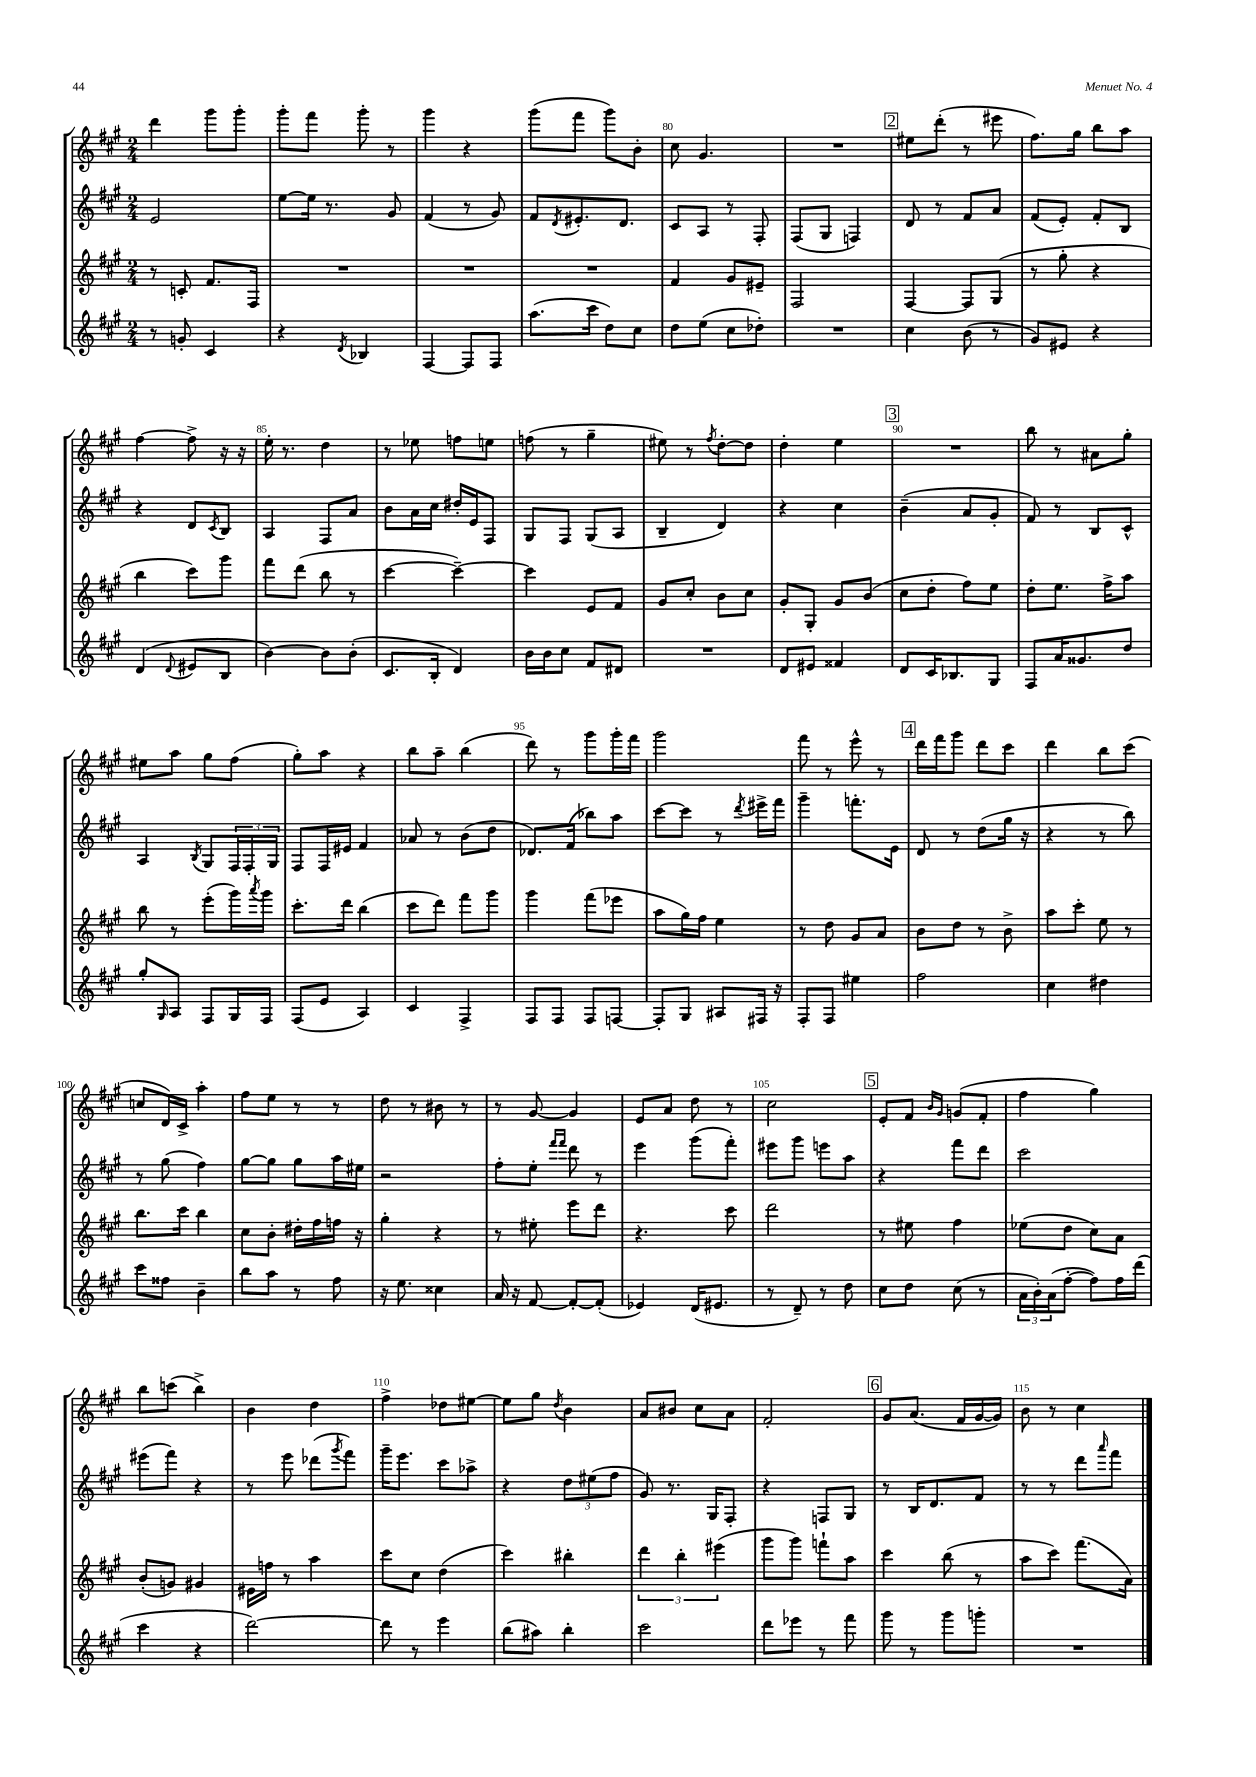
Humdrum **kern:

**kern	**kern	**kern	**kern
*part4	*part3	*part2	*part1
*staff4	*staff3	*staff2	*staff1
*clefG2	*clefG2	*clefG2	*clefG2
*k[f#c#g#]	*k[f#c#g#]	*k[f#c#g#]	*k[f#c#g#]
*M2/4	*M2/4	*M2/4	*M2/4
=76	=76	=76	=76
8r	8r	2e/	4ddd\
8gn'/	8cn'/	.	.
4c#/	8.f#/L	.	8ggg#\L
.	.	.	8ggg#'\J
.	16F#/Jk	.	.
=77	=77	=77	=77
4r	2r	[8ee\L	8ggg#'\L
.	.	16ee\Jk]	8fff#\J
.	.	8.r	.
8qd/	.	.	.
4B-X/	.	.	8ggg#'\
.	.	8g#/	8r
=78	=78	=78	=78
[4F#/	2r	(4f#/	4ggg#\
8F#/L]	.	8r	4r
8F#/J	.	8g#/)	.
=79	=79	=79	=79
(8.aa\L	2r	8f#/L	(8ggg#\L
.	.	8qd/	.
.	.	8.e#X'/	8fff#\J
16ccc#\Jk	.	.	.
8dd\L)	.	.	8ggg#\L)
.	.	8.d/J	.
8cc#\J	.	.	8b'\J
=80	=80	=80	=80
8dd\L	4f#/	8c#/L	8cc#\
(8ee\J	.	8A/J	4.g#/
8cc#\L	8g#/L	8r	.
8dd-X'\J)	8e#X~/J	8F#'/	.
=81	=81	=81	=81
2r	2F#/	(8F#/L	2r
.	.	8G#/J	.
.	.	4Fn/)	.
!!LO:REH:place=s1:t=2
=82	=82	=82	=82
4cc#\	[4F#/	8d/	8ee#X\L
.	.	8r	(8ddd'\J
(8b\	8F#/L]	8f#/L	8r
8r	(8G#/J	8a/J	8eee#X\
=83	=83	=83	=83
8g#/L)	8r	(8f#/L	8.ff#\L)
8e#X/J	8gg#'\	8e'/J)	.
.	.	.	16gg#\Jk
4r	4r	8f#'/L	8bb\L
.	.	8B/J	8aa\J
!!LO:LB:g=z
=84	=84	=84	=84
(4d/	4bb\	4r	[4ff#\
8qqd/	.	.	.
8e#X/L	8ccc#\L)	8d/L	8ff#^\]
.	.	8qc#/	.
8B/J	8ggg#\J	8B/J	16r
.	.	.	16r
=85	=85	=85	=85
[4b\)	8fff#\L	4A/	16ee'\
.	.	.	8.r
.	(8ddd\J	.	.
8b\L]	8bb\	8F#/L	4dd\
(8b'\J	8r	8a/J	.
=86	=86	=86	=86
8.c#/L	[4ccc#\	8b\L	8r
.	.	16a\L	8ee-X\
16B'/Jk	.	16cc#\JJ	.
4d/)	4ccc#~\_)	16dd#X'/LL	8ffn\L
.	.	16e/J	.
.	.	8F#/J	8een\J
=87	=87	=87	=87
16b\LL	4ccc#\]	8G#/L	(8ffn\
16b\J	.	.	.
8cc#\J	.	8F#/J	8r
8f#/L	8e/L	(8G#/L	4gg#~\
8d#X/J	8f#/J	8A/J	.
=88	=88	=88	=88
2r	8g#/L	4B~/	8ee#X\)
.	8cc#'/J	.	8r
.	.	.	8qff#/
.	8b\L	4d/)	[8dd'\L
.	8cc#\J	.	8dd\J]
=89	=89	=89	=89
8d/L	8g#'/L	4r	4dd'\
8e#X/J	8G#'/J	.	.
4f##X/	8g#/L	4cc#\	4ee\
.	(8b/J	.	.
!!LO:REH:place=s1:t=3
=90	=90	=90	=90
8d/L	8cc#\L	(4b~\	2r
16c#/K	8dd'\J	.	.
8.B-X/	.	.	.
.	8ff#\L)	8a/L	.
8G#/J	8ee\J	8g#'/J	.
=91	=91	=91	=91
8F#/L	8dd'\L	8f#/)	8bb\
16a/K	8.ee\J	8r	8r
8.g##X/	.	.	.
.	.	8B/L	8a#X\L
.	16ff#^\KL	.	.
8dd/J	8aa\J	8c#^^/J	8gg#'\J
!!LO:LB:g=z
=92	=92	=92	=92
8gg#'/L	8bb\	4A/	8ee#X\L
16qqG#/	.	.	.
8A/J	8r	.	8aa\J
.	.	8qB/	.
8F#/L	(8eee'\L	8G#/L	8gg#\L
16G#/L	16ggg#\L)	24F#/L	(8ff#\J
.	.	24F#'/	.
.	8qaaa/	.	.
16F#/JJ	16ggg#\JJ	.	.
.	.	24G#/JJ	.
=93	=93	=93	=93
(8F#/L	8.ccc#'\L	8F#/L	8gg#'\L)
8e/J	.	16F#/L	8aa\J
.	16ddd\Jk	16e#X/JJ	.
4A/)	(4bb\	4f#/	4r
=94	=94	=94	=94
4c#/	8ccc#\L	8a-X/	8bb\L
.	8ddd\J)	8r	8aa~\J
4F#^/	8fff#\L	(8b\L	(4bb\
.	8ggg#\J	8dd\J	.
=95	=95	=95	=95
8F#/L	4ggg#\	8.d-X/L)	8ddd\)
8F#/J	.	.	8r
.	.	(16f#/Jk	.
8F#/L	(8fff#\L	8bb-X\L)	8ggg#\L
[8Fn/J	8eee-X\J	8aa\J	16ggg#'\L
.	.	.	16fff#\JJ
=96	=96	=96	=96
8F'/L]	8aa\L	[8ccc#\L	2ggg#\
8G#/J	16gg#\L)	8ccc#\J]	.
.	16ff#\JJ	.	.
8A#X/L	4ee\	8r	.
.	.	8qddd/	.
16F#X/Jk	.	16eee#X^\LL	.
16r	.	16fff#\JJ	.
=97	=97	=97	=97
8F#'/L	8r	4ggg#~\	8fff#\
8F#/J	8dd\	.	8r
4ee#X\	8g#/L	8.fffn'\L	8eee^^\
.	8a/J	.	8r
.	.	16e\Jk	.
!!LO:REH:place=s1:t=4
=98	=98	=98	=98
2ff#\	8b\L	8d/	16ddd\LL
.	.	.	16fff#\J
.	8dd\J	8r	8ggg#\J
.	8r	(8dd\L	8ddd\L
.	8b^\	16gg#\Jk	8ccc#\J
.	.	16r	.
=99	=99	=99	=99
4cc#\	8aa\L	4r	4ddd\
.	8ccc#'\J	.	.
4dd#X\	8ee\	8r	8bb\L
.	8r	8bb\)	(8ccc#\J
!!LO:LB:g=z
=100	=100	=100	=100
8ccc#\L	8.bb\L	8r	8ccn/L
8ff##X\J	.	(8gg#\	16d/L)
.	16ccc#\Jk	.	16c#^/JJ
4b~\	4bb\	4ff#\)	4aa'\
=101	=101	=101	=101
8bb\L	8cc#\L	[8gg#\L	8ff#\L
8aa\J	8b'\J	8gg#\J]	8ee\J
8r	16dd#X'\LL	8gg#\L	8r
.	16ff#\	.	.
8ff#\	16ffn\JJ	16aa\L	8r
.	16r	16ee#X\JJ	.
=102	=102	=102	=102
16r	4gg#'\	2r	8dd\
8.ee\	.	.	.
.	.	.	8r
4cc##X\	4r	.	8b#X\
.	.	.	8r
=103	=103	=103	=103
16a/	8r	8ff#'\L	8r
16r	.	.	.
[8f#/	8ee#X'\	8ee'\J	[8g#/
.	.	16qqfff#/LL	.
.	.	16qqfff#/JJ	.
8f#'/L_	8eee\L	8ddd\	4g#/]
(8f#'/J]	8ddd\J	8r	.
=104	=104	=104	=104
4e-X/)	4.r	4eee\	8e/L
.	.	.	8a/J
(16d/KL	.	(8ggg#\L	8dd\
8.e#X/J	.	.	.
.	8ccc#\	8fff#'\J)	8r
=105	=105	=105	=105
8r	2ddd\	8eee#X\L	2cc#\
8d~/)	.	8ggg#\J	.
8r	.	8eeen\L	.
8dd\	.	8aa\J	.
!!LO:REH:place=s1:t=5
=106	=106	=106	=106
8cc#\L	8r	4r	8e'/L
8dd\J	8ee#X\	.	8f#/J
.	.	.	16qqb/LL
.	.	.	16qqg#/JJ
(8cc#\	4ff#\	8fff#\L	(8gn/L
8r	.	8ddd\J	8f#'/J
=107	=107	=107	=107
24a\LL	(8ee-X\L	2ccc#\	4ff#\
24b'\)	.	.	.
(24a\J	.	.	.
[8ff#'\J	8dd\J	.	.
8ff#\L])	8cc#\L)	.	4gg#\)
16ff#\L	8a\J	.	.
(16ddd\JJ	.	.	.
!!LO:LB:g=z
=108	=108	=108	=108
4ccc#\	(8b'/L	(8eee#X\L	8bb\L
.	8gn/J)	8fff#\J)	(8cccn\J
4r	4g#X/	4r	4bb^\)
=109	=109	=109	=109
[2ddd\)	16e#X\LL	8r	4b\
.	16ffn\JJ	.	.
.	8r	8eee\	.
.	4aa\	(8ddd-X\L	4dd\
.	.	8qggg#/	.
.	.	8fff#\J)	.
=110	=110	=110	=110
8ddd\]	8ccc#\L	16ggg#~\KL	4ff#^\
.	.	8.eee\J	.
8r	8cc#\J	.	.
4eee\	(4dd\	8ccc#\L	8dd-X\L
.	.	8aa-X^\J	[8ee#X\J
=111	=111	=111	=111
(8bb\L	4ccc#\)	4r	8ee#\L]
8aa#X\J)	.	.	8gg#\J
.	.	.	8qdd/
4bb'\	4bb#X'\	12dd\L	4b\
.	.	(12ee#X\	.
.	.	12ff#\J	.
=112	=112	=112	=112
2ccc#\	6ddd\	8g#/)	8a/L
.	.	8.r	8b#X/J
.	6bb'\	.	.
.	.	.	8cc#\L
.	.	16G#/KL	.
.	(6eee#X\	.	.
.	.	8F#'/J	8a\J
=113	=113	=113	=113
8ddd\L	8ggg#\L	4r	2f#'/
8eee-X\J	8ggg#\J)	.	.
8r	8fffn`\L	8Fn/L	.
8fff#\	8aa\J	8G#/J	.
!!LO:REH:place=s1:t=6
=114	=114	=114	=114
8ggg#\	4ccc#\	8r	8g#/L
8r	.	16B/KL	(8.a/J
.	.	8.d/	.
8ggg#\L	(8bb\	.	.
.	.	.	16f#/LL
8gggn'\J	8r	8f#/J	[16g#/
.	.	.	16g#/JJ])
=115	=115	=115	=115
2r	8aa\L	8r	8b\
.	8ccc#\J)	8r	8r
.	(8.fff#\L	8ddd\L	4cc#\
.	.	16qqaaa/	.
.	.	8fff#\J	.
.	16a\Jk)	.	.
==	==	==	==
*-	*-	*-	*-
